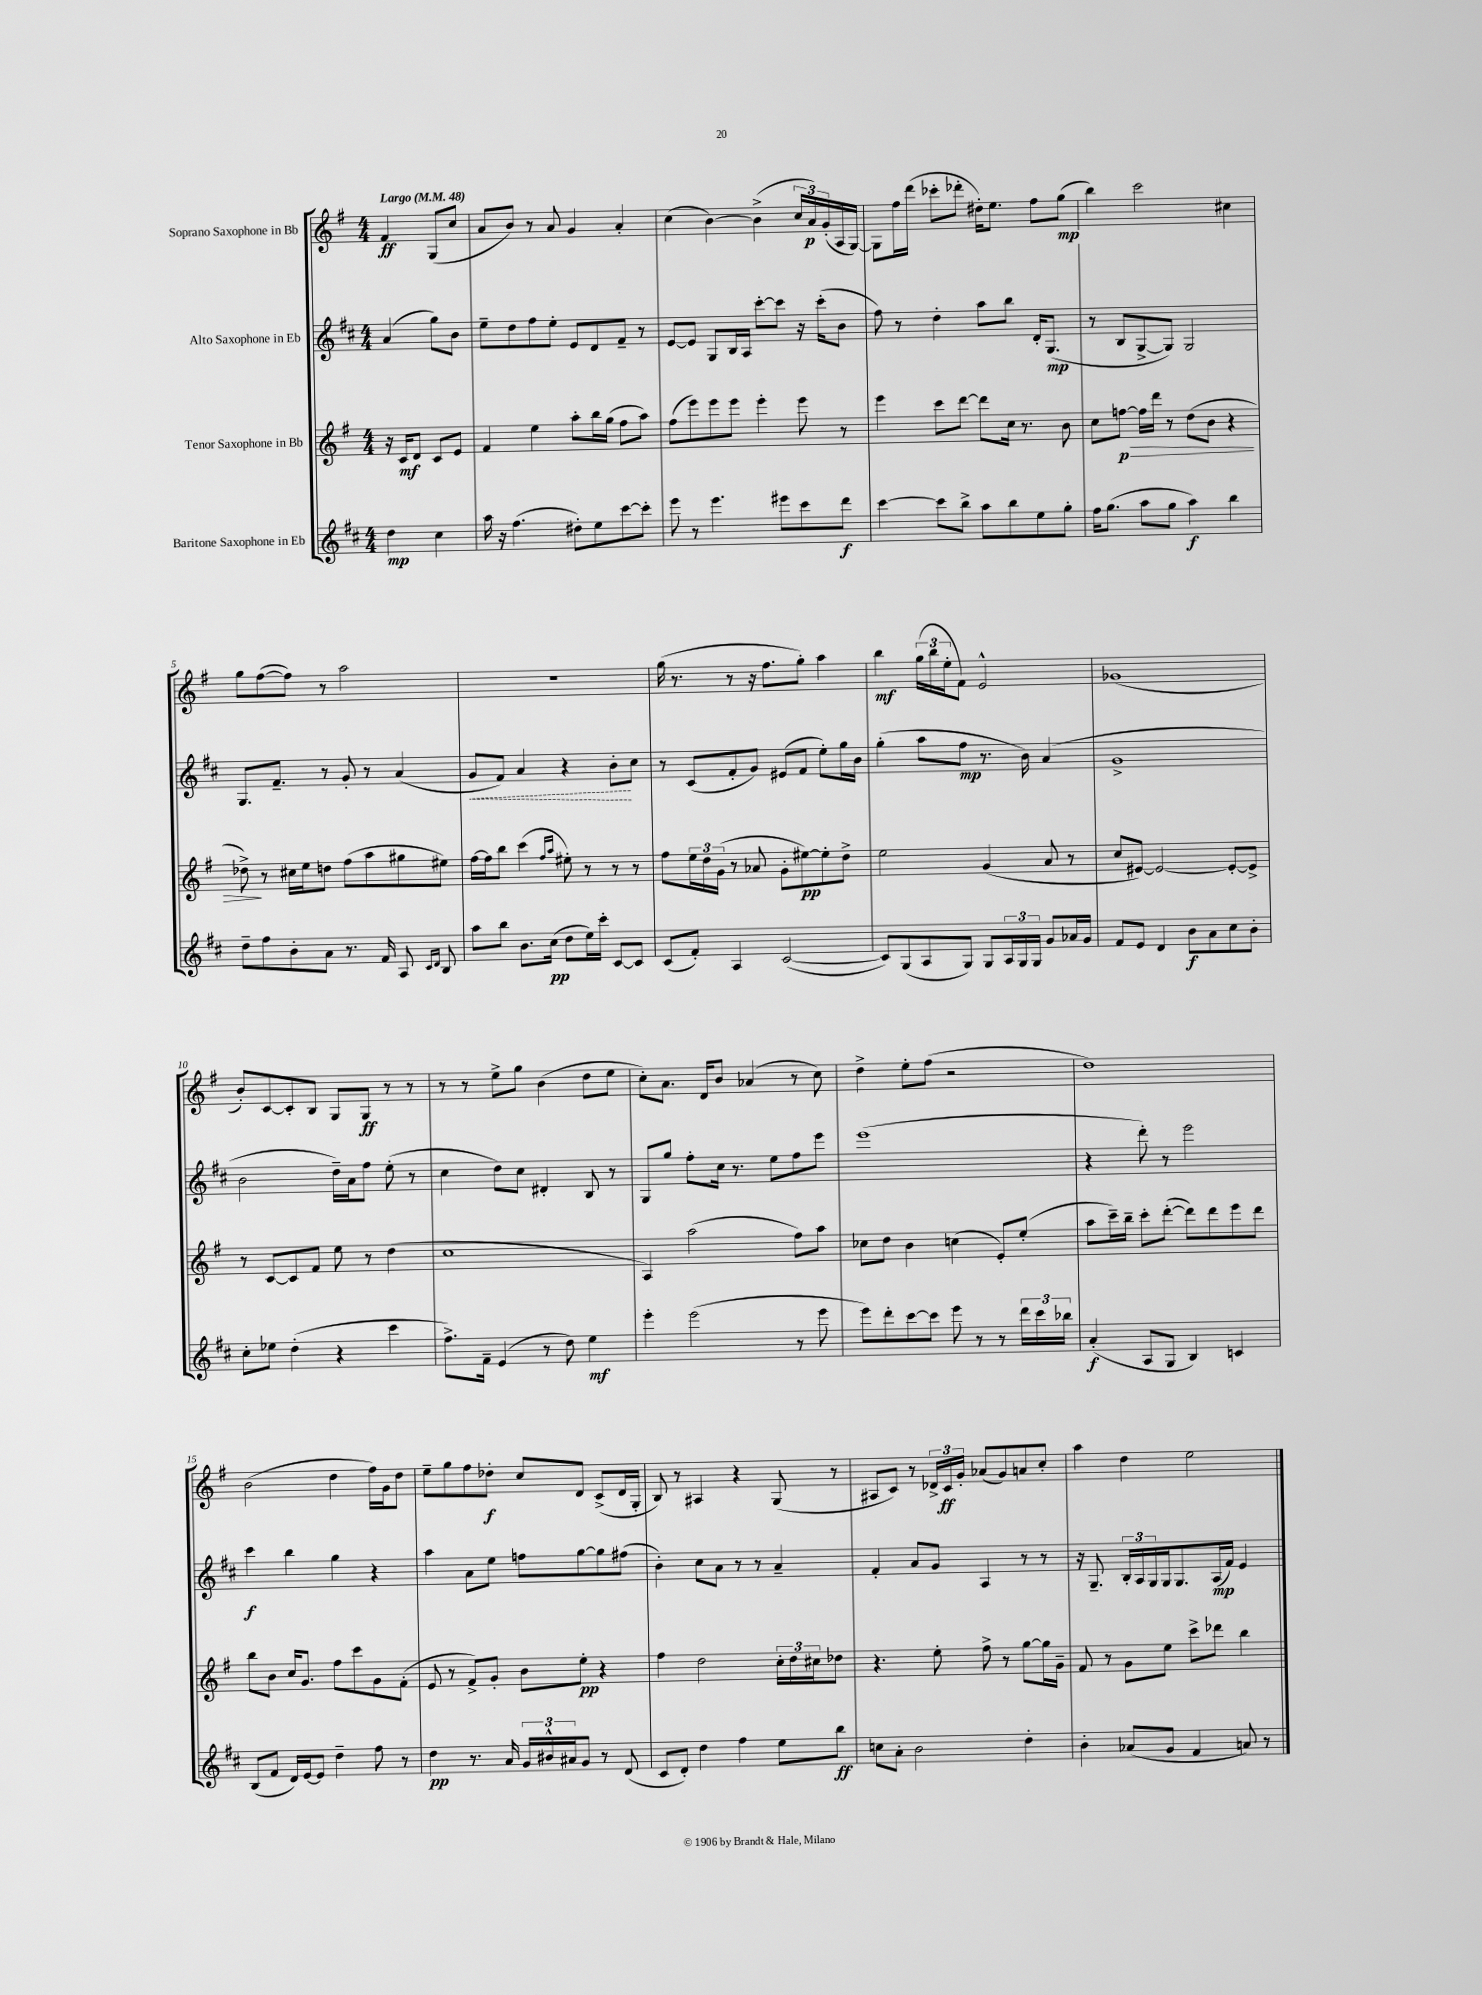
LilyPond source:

<<
\new StaffGroup <<
\new Staff = "s0" \with { instrumentName = "Soprano Saxophone in Bb" } {
    \clef treble \key g \major \numericTimeSignature \time 4/4 \partial 2 \tempo "Largo" 4 = 48
    fis'4\ff g8( c''8 |
    a'8 b'8) r8 a'8 g'4 a'4-. |
    c''4( b'4~) b'4->( \tuplet 3/2 { c''16 a'16\p) g'16-.( } a16 g16~) |
    g8 fis''16 d'''16( ces'''8-. des'''8-. dis''16-.) e''8. fis''8 g''8\mp( |
    b''4) c'''2 cis''4 |
    g''8 fis''8~( fis''8) r8 a''2 |
    r1 |
    g''16( r8. r8 r16 fis''8. g''8-.) a''4 |
    b''4\mf \tuplet 3/2 { g''16( b''16 e''16-. } fis'8) e'2-^ |
    ges'1( |
    b'8-.) c'8~ c'8-. b8 g8 g8\ff r8 r8 |
    r8 r8 e''8-> g''8 b'4( d''8 e''8 |
    c''8-.) a'8. d'16 b'8 aes'4( r8 c''8) |
    d''4-> e''8-. fis''8( r2 |
    d''1) |
    b'2( d''4 fis''16) g'16 d''8 |
    e''8-- g''8 fis''8 des''8-.\f c''8 d'8 c'8->( d'16 g16-. |
    b8) r8 ais4 r4 g8( r8 |
    ais8 c'8) r8 \tuplet 3/2 { des'16-> c'16\ff g'16-. } aes'8( g'8) a'8 c''8-. |
    a''4 d''4 e''2 \bar "|." |
}
\new Staff = "s1" \with { instrumentName = "Alto Saxophone in Eb" } {
    \clef treble \key d \major \numericTimeSignature \time 4/4 \partial 2
    a'4( g''8) b'8 |
    e''8-- d''8 fis''8 e''8-. e'8 d'8 fis'8-- r8 |
    e'8~ e'8 g8 b16 a16 cis'''8~-. cis'''8 r16 cis'''16-.( b'8 |
    fis''8) r8 d''4-. a''8 b''8 d'16-. g8.\mp( |
    r8 b8 g8~-> g8) g2 |
    g8. fis'8.-- r8 g'8-. r8 a'4( |
    \once \override Hairpin.style = #'dashed-line g'8\< fis'8) a'4 r4 b'8-.\! cis''8 |
    r8 cis'8( fis'8-. g'8) eis'8( fis'8 e''8-.) g''16 b'16 |
    g''4-.( a''8 fis''8\mp r8. b'16) a'4( |
    g'1-> |
    b'2 d''16--) a'16 fis''8 e''8-.( r8 |
    cis''4 d''8) cis''8 dis'4-. b8 r8 |
    g8 g''8 fis''8-. cis''16 r8. e''8 fis''8 e'''8 |
    e'''1( |
    r4 d'''8-.) r8 e'''2 |
    cis'''4\f b''4 g''4 r4 |
    a''4 a'8 e''8 f''8 g''8~ g''8 fis''8( |
    b'4-.) cis''8 a'8 r8 r8 a'4-- |
    fis'4-. a'8 g'8 a4 r8 r8 |
    r16 g8.-- \tuplet 3/2 { b16-. a16 g16 } g16 g8. a16\mp( fis'16) e'4 \bar "|." |
}
\new Staff = "s2" \with { instrumentName = "Tenor Saxophone in Bb" } {
    \clef treble \key g \major \numericTimeSignature \time 4/4 \partial 2
    r16 c'16\mf d'8 c'8 e'8 |
    fis'4 e''4 a''8-. b''16 g''16( fis''8 a''8) |
    fis''8( e'''8) e'''8 e'''8 e'''4-. e'''8 r8 |
    e'''4 c'''8 d'''8~ d'''8 c''16 r8. b'8 |
    c''8 f''8~\p\> f''16 d'''16 r8 d''8( b'8 r4 |
    des''8->\!) r8 cis''16 e''16 d''8 fis''8( a''8 gis''8 eis''8) |
    fis''16~ fis''16 b''8 c'''4( \grace { fis''16 a''16 } eis''8-.) r8 r8 r8 |
    fis''8 \tuplet 3/2 { e''16 d''16 g'16( } r8 aes'8 g'8-. eis''8~\pp) eis''8-. d''8-> |
    e''2 g'4( a'8 r8 |
    c''8 eis'8~) eis'2~ eis'8~-. eis'8-> |
    r8 c'8~ c'8 fis'8 e''8 r8 d''4( |
    c''1 |
    a4) a''2( fis''8) a''8 |
    ces''8 d''8 b'4 c''4( e'8-.) e''8-.( |
    a''8 c'''16--) b''16-- c'''8-. d'''8~-.( d'''8) d'''8 e'''8 d'''8 |
    b''8 b'8 c''16 g'8. fis''8 c'''8 g'8 fis'8-.( |
    e'8 r8 fis'8->) g'8-. b'8 e''8-.\pp r4 |
    fis''4 d''2 \tuplet 3/2 { c''16-. d''16 cis''16 } des''8 |
    r4. e''8-. fis''8-> r8 g''8~ g''16 g'16-- |
    fis'8 r8 g'8 e''8 c'''8-> des'''8 b''4 \bar "|." |
}
\new Staff = "s3" \with { instrumentName = "Baritone Saxophone in Eb" } {
    \clef treble \key d \major \numericTimeSignature \time 4/4 \partial 2
    d''4\mp cis''4 |
    a''16 r16 fis''4.( dis''8-.) e''8 cis'''8~ cis'''8-. |
    e'''8 r8 e'''4. eis'''8 cis'''8 d'''8\f |
    cis'''4~ cis'''8 b''8-> a''8 b''8 e''8 g''8-. |
    fis''16 g''8.( a''8 g''8 a''4\f) b''4 |
    d''8-- fis''8 b'8-. a'8 r8. fis'16 a8 \grace { cis'16 d'16 } b8 |
    a''8 b''8 b'8. cis''16\pp( d''8 e''16) cis'''16-. cis'8~ cis'8 |
    cis'8( fis'8-.) a4 cis'2~( |
    cis'8) g8( a8 g8) g8 \tuplet 3/2 { a16 g16 g16 } g'8 aes'16 g'16 |
    fis'8 e'8 d'4 b'8\f a'8 cis''8 b'8-. |
    cis''8-. ees''8 d''4-.( r4 cis'''4 |
    fis''8.->) fis'16-- e'4( r8 d''8) e''4\mf |
    e'''4-. e'''2( r8 e'''8 |
    e'''8) d'''8-. cis'''8~ cis'''8 e'''8 r8 r8 \tuplet 3/2 { d'''16 cis'''16 bes''16 } |
    a'4-.\f( a8 g8 b4) c'4 |
    b8( fis'8 d'16) e'16~ e'8 d''4-- fis''8 r8 |
    d''4\pp r8. a'16 \tuplet 3/2 { g'16 bis'16-^ ais'16 } g'8 r8 d'8( |
    cis'8 d'8-.) d''4 fis''4 e''8 b''8\ff |
    c''8 a'8-. b'2 d''4-. |
    b'4-. aes'8( g'8 fis'4 a'8) r8 \bar "|." |
}
>>
>>
